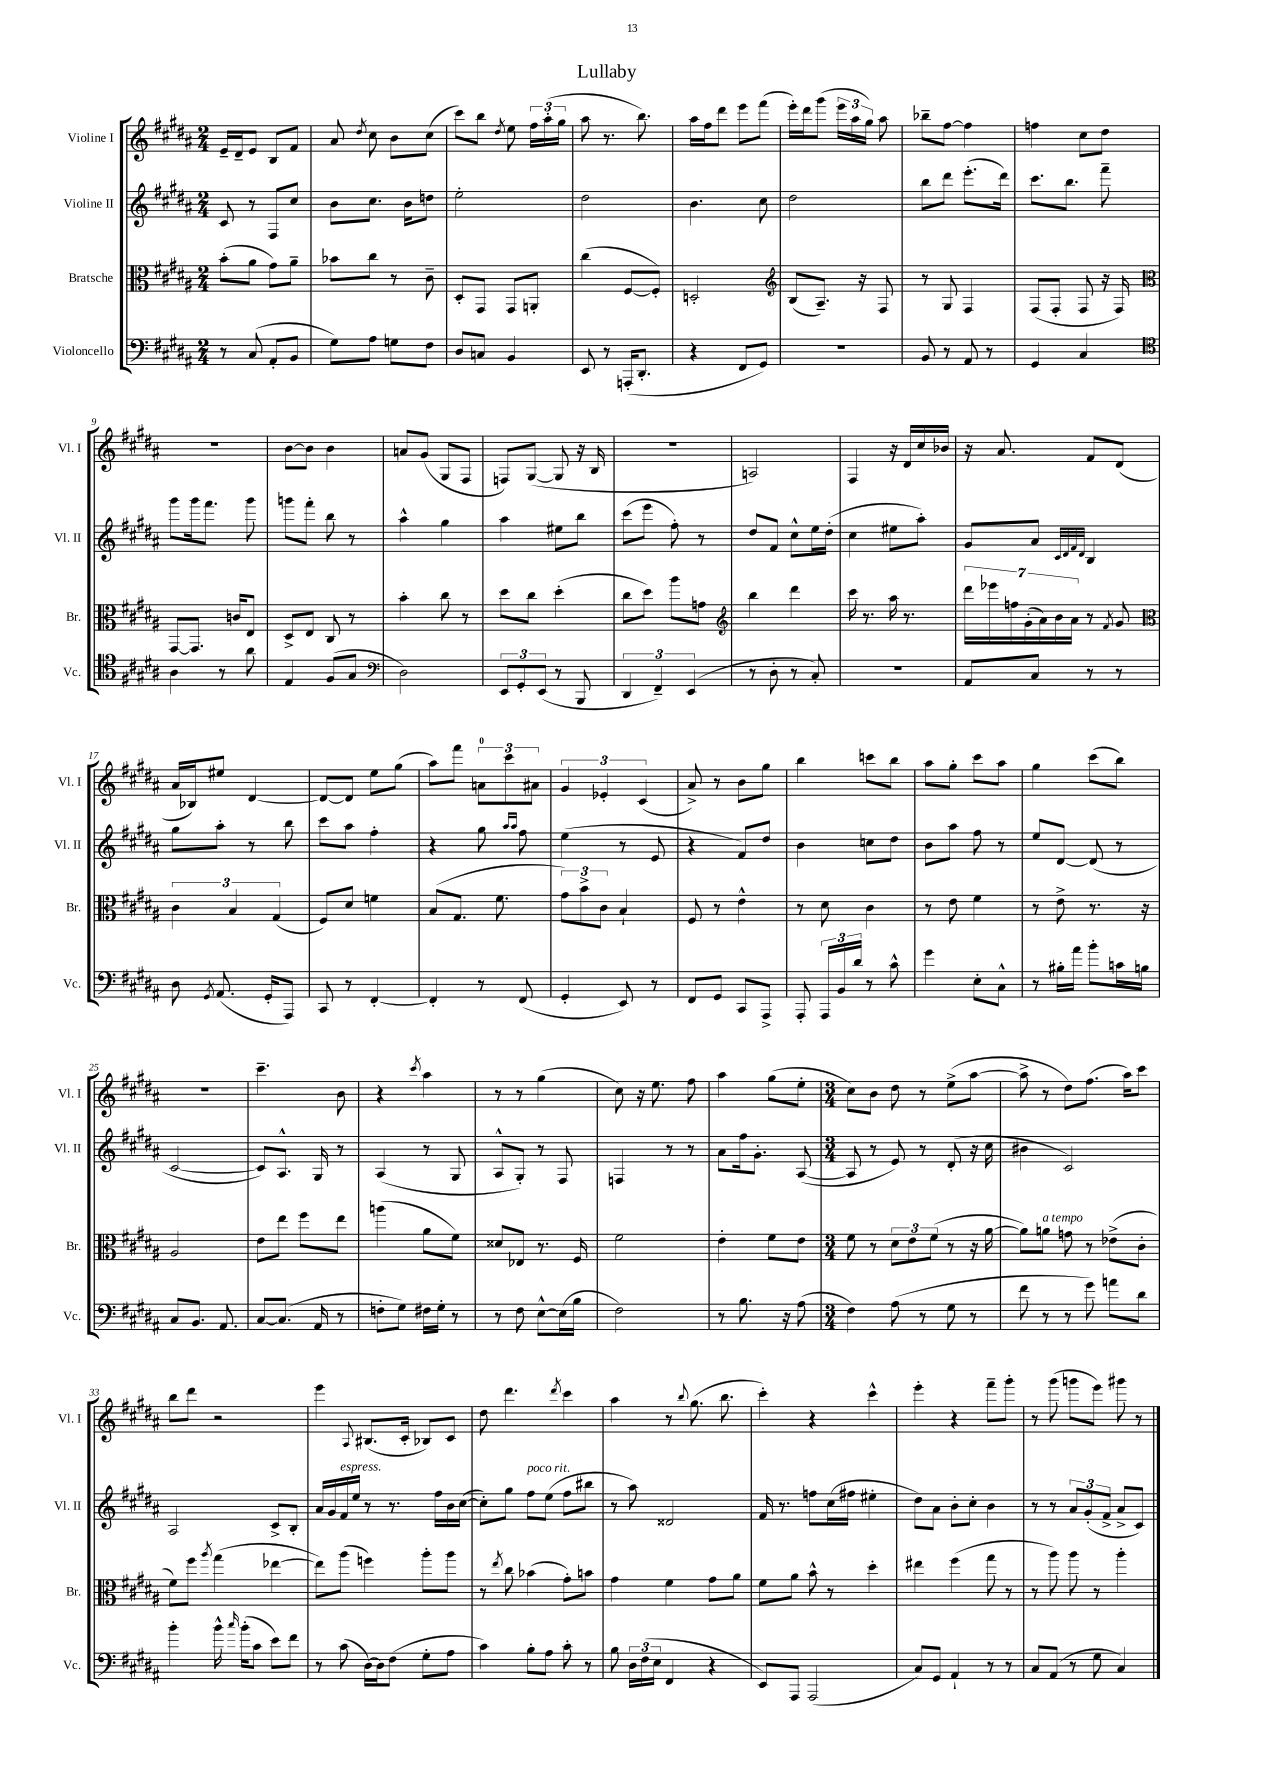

**kern	**kern	**kern	**kern
*staff4	*staff3	*staff2	*staff1
*clefF4	*clefC3	*clefG2	*clefG2
*k[f#c#g#d#a#]	*k[f#c#g#d#a#]	*k[f#c#g#d#a#]	*k[f#c#g#d#a#]
*M2/4	*M2/4	*M2/4	*M2/4
8r	(8b'	8c#	16e~
.	.	.	16d#~
(8C#	8a#	8r	8e
8AA#'	8g#)	8F#	8B
8BB	8a#~	8cc#	8f#
=	=	=	=
8G#)	8b-	8b	8a#
.	.	.	8qdd#
8A#	8cc#	8.cc#	8cc#
8G	8r	.	8b
.	.	16b	.
8F#	8c#~	8dd	(8cc#
=	=	=	=
8D#	8D#'	2ee'	8ccc#)
8C	8GG#	.	8bb
.	.	.	8qdd#
4BB	8GG#	.	8ee
.	8AA'	.	24ff#
.	.	.	(24aa#'
.	.	.	24gg#
=	=	=	=
8EE	(4cc#	2dd#	8aa#
8r	.	.	8.r
(16AAA'	[8F#	.	.
8.DD#'	.	.	8.bb)
.	8F#'])	.	.
=	=	=	=
4r	2D'	4.b	16aa#
.	.	.	16ff#
.	.	.	8ddd#
8FF#	.	.	8eee
8GG#)	.	8cc#	(8fff#
=	=	=	=
*	*clefG2	*	*
2r	(8B	2dd#	16eee')
.	.	.	16ddd#
.	8.A#~)	.	(8ggg#
.	.	.	24eee
.	.	.	24aa#
.	16r	.	.
.	.	.	24gg#)
.	8F#	.	8aa#
=	=	=	=
8BB	8r	8bb	8bb-~
8r	8G#	8ddd#	[8ff#
8AA#	4F#	(8.eee'	4ff#]
8r	.	.	.
.	.	16ddd#)	.
=	=	=	=
4GG#	(8F#	8.ccc#	4ff
.	8F#'	.	.
.	.	8.bb	.
4C#	8F#	.	8cc#
.	16r	8fff#~	8dd#
.	16F#)	.	.
=	=	=	=
*clefC4	*clefC3	*	*
4A#	[8GG#	8ggg#	2r
.	8.GG#]	16ggg#	.
.	.	8.fff#	.
8r	.	.	.
.	16c	.	.
8a#	8E	8ggg#	.
=	=	=	=
4E	8D#^	8ggg	[8b
.	8E	8fff#'	8b]
(8F#	8C#	8bb	4b
8G#	8r	8r	.
=	=	=	=
*clefF4	*	*	*
2D#)	4b'	4aa#^^	8a
.	.	.	(8g#
.	8cc#	4gg#	8G#
.	8r	.	8F#
=	=	=	=
12EE	8dd#	4aa#	8F)
12GG#'	.	.	.
.	8cc#	.	([8G#
(12EE	.	.	.
8r	(4dd#'	8ee#	8G#]
8BBB	.	8bb	16r
.	.	.	16B
=	=	=	=
6DD#	8cc#	(8ccc#	2r
.	8dd#)	8eee	.
6FF#~)	.	.	.
.	8aa#	8ff#')	.
(6EE	.	.	.
.	8g	8r	.
=	=	=	=
*	*clefG2	*	*
8r	4bb	8dd#	2A)
8D#'	.	8f#	.
8r	4ddd#	8cc#^^	.
8C#')	.	16ee	.
.	.	(16dd#'	.
=	=	=	=
2r	16ccc#	4cc#	4F#
.	8.r	.	.
.	16aa#	8ee#	16r
.	8.r	.	16d#
.	.	8aa#')	16cc#
.	.	.	16b-
=	=	=	=
8AA#	28ddd#	8g#	16r
.	28eee-	.	.
.	.	.	8.a#
.	28ff	.	.
.	(28g#'	.	.
8C#	.	8a#	.
.	28a#)	.	.
.	28b	.	.
.	28a#	.	.
.	.	32qqc#	.
.	.	32qqd#	.
.	.	32qqf#	.
.	.	32qqd#	.
8r	8r	4B	8f#
.	8qf#	.	.
8r	8g#	.	(8d#
=	=	=	=
*	*clefC3	*	*
8D#	6c#	8gg#	16a#
.	.	.	16B-)
8qGG#	.	.	.
(8.AA#	.	8aa#'	8ee#
.	6B	.	.
.	.	8r	[4d#
16GG#'	.	.	.
.	(6G#	.	.
8AAA#)	.	8bb	.
=	=	=	=
8CC#	8F#)	8ccc#	8d#_
8r	8d#	8aa#	8d#]
[4FF#'	4f	4ff#'	8ee
.	.	.	(8gg#
=	=	=	=
4FF#']	(8B	4r	8aa#)
.	8.G#	.	8fff#
8r	.	8gg#	12a
.	8.f#	.	.
.	.	.	12ccc#
.	.	16qqaa#	.
.	.	16qqaa#	.
(8FF#	.	8ff#	.
.	.	.	12a#
=	=	=	=
4GG#'	12g#)	(4ee	6g#
.	12b^	.	.
.	12c#	.	6e-'
8EE)	4B`	8r	.
.	.	.	(6c#
8r	.	8e	.
=	=	=	=
8FF#	8F#	4r	8a#^)
8GG#	8r	.	8r
8CC#	4e^^	8f#)	8b
8AAA#^	.	8dd#	8gg#
=	=	=	=
8AAA#'	8r	4b	4bb
24AAA#	8d#	.	.
24BB	.	.	.
24d#	.	.	.
8r	4c#	8cc	8ccc
8c#^^	.	8dd#	8bb
=	=	=	=
4g#	8r	8b	8aa#
.	8e	8aa#	8gg#'
8E'	4f#	8ff#	8ccc#
8C#^^	.	8r	8aa#
=	=	=	=
8r	8r	8ee	4gg#
16B#'	8e^	[8d#	.
16a#	.	.	.
8b'	8.r	(8d#]	(8ccc#
16c	.	8r	8bb)
16B	16r	.	.
=	=	=	=
8C#	2A#	[2c#	2r
8.BB	.	.	.
8.AA#	.	.	.
=	=	=	=
[8C#	8e	8c#])	4.ccc#~
(8.C#]	8ee	8.A#^^	.
.	8ff#	.	.
16AA#	.	16G#	.
8r	8ee	8r	8b
=	=	=	=
8F'	(4aa	(4A#	4r
8G#)	.	.	.
.	.	.	8qccc#
16F#	8a#	8r	4aa#
16G#'	.	.	.
8r	8f#)	8G#	.
=	=	=	=
8r	8d##	8A#^^	8r
8F#	8E-	8G#')	8r
[8E^^	8.r	8r	(4gg#
(16E]	.	8F#	.
16B	16F#	.	.
=	=	=	=
2F#)	2f#	4F	8cc#)
.	.	.	16r
.	.	.	8.ee
.	.	8r	.
.	.	8r	8ff#
=	=	=	=
8r	4e'	8a#	4aa#
8.B	.	16ff#	.
.	.	8.g#'	.
.	8f#	.	(8gg#
16r	.	.	.
(8A#	8e	([8A#	8ee'
=	=	=	=
*M3/4	*M3/4	*M3/4	*M3/4
4F#)	8f#	8A#]	8cc#)
.	8r	8r	8b
(8A#	12d#	8e)	8dd#
.	12e	.	.
8r	.	8r	8r
.	(12f#	.	.
8G#	8r	(8d#'	(8ee^
8r	16r	16r	[8aa#
.	[16a#	16cc#	.
=	=	=	=
8f#	8a#])	4b#	8aa#^]
8r	8a	.	8r
8r	8g	2c#)	8dd#)
8g#)	8r	.	(8.ff#
8a	(8e-^	.	.
.	.	.	16aa#)
8d#	8c#'	.	8ccc#
=	=	=	=
4b'	8f#)	2A#	8bb
.	8ff#	.	8ddd#
.	8qaa#	.	.
16b^^	(4gg#	.	2r
16qqcc#	.	.	.
(16b'	.	.	.
8c#	.	.	.
8e)	[4ee-	8c#^	.
8f#	.	8B'	.
=	=	=	=
8r	8ee-])	16a#	4eee
.	.	16g#	.
(8c#	(8aa#	16f#	.
.	.	16ee	.
.	.	.	8qqA#
[16D#)	4ff)	8r	(8.B#
16D#]	.	.	.
(8F#	.	8.r	.
.	.	.	16c#'
8G#'	8aa#'	.	8B-)
.	.	16ff#	.
8A#	8aa#	16b	8c#
.	.	([16cc#	.
=	=	=	=
4c#)	8r	8cc#'])	8dd#
.	8qee	.	.
.	8cc#	8gg#	4.ddd#
8B'	(4b-	8ff#	.
8A#	.	(8ee	.
.	.	.	8qddd#
8c#'	8g#')	8ff#	4ccc#
8r	8b	8bb#	.
=	=	=	=
8B	4g#	8r	4aa#
24D#	.	8aa#)	.
(24F#	.	.	.
24E	.	.	.
4FF#	4f#	2d##	8r
.	.	.	8qqbb
.	.	.	(8.gg#
4r	8g#	.	.
.	.	.	8.bb
.	8a#	.	.
=	=	=	=
8EE)	8f#	16f#	4ccc#')
.	.	8.r	.
8AAA#	8a#	.	.
(2AAA#	8b^^	8ff	4r
.	8r	(16cc#	.
.	.	16ff#	.
.	4dd#'	4ee#'	4ccc#^^
=	=	=	=
8C#)	4ee#	8dd#)	4eee'
8GG#	.	8a#	.
4AA#`	(4ff#	8b'	4r
.	.	8cc#'	.
8r	8gg#	4b	8fff#~
8r	8r	.	8ggg#'
=	=	=	=
8C#	8r	8r	8r
(8AA#	8aa#)	8r	(8ggg#
8r	8aa#	12a#	8ggg
.	.	(12g#'	.
8G#	8r	.	8eee)
.	.	12f#^	.
4C#)	4aa#'	8a#^	8ggg#
.	.	8c#)	8r
==	==	==	==
*-	*-	*-	*-
